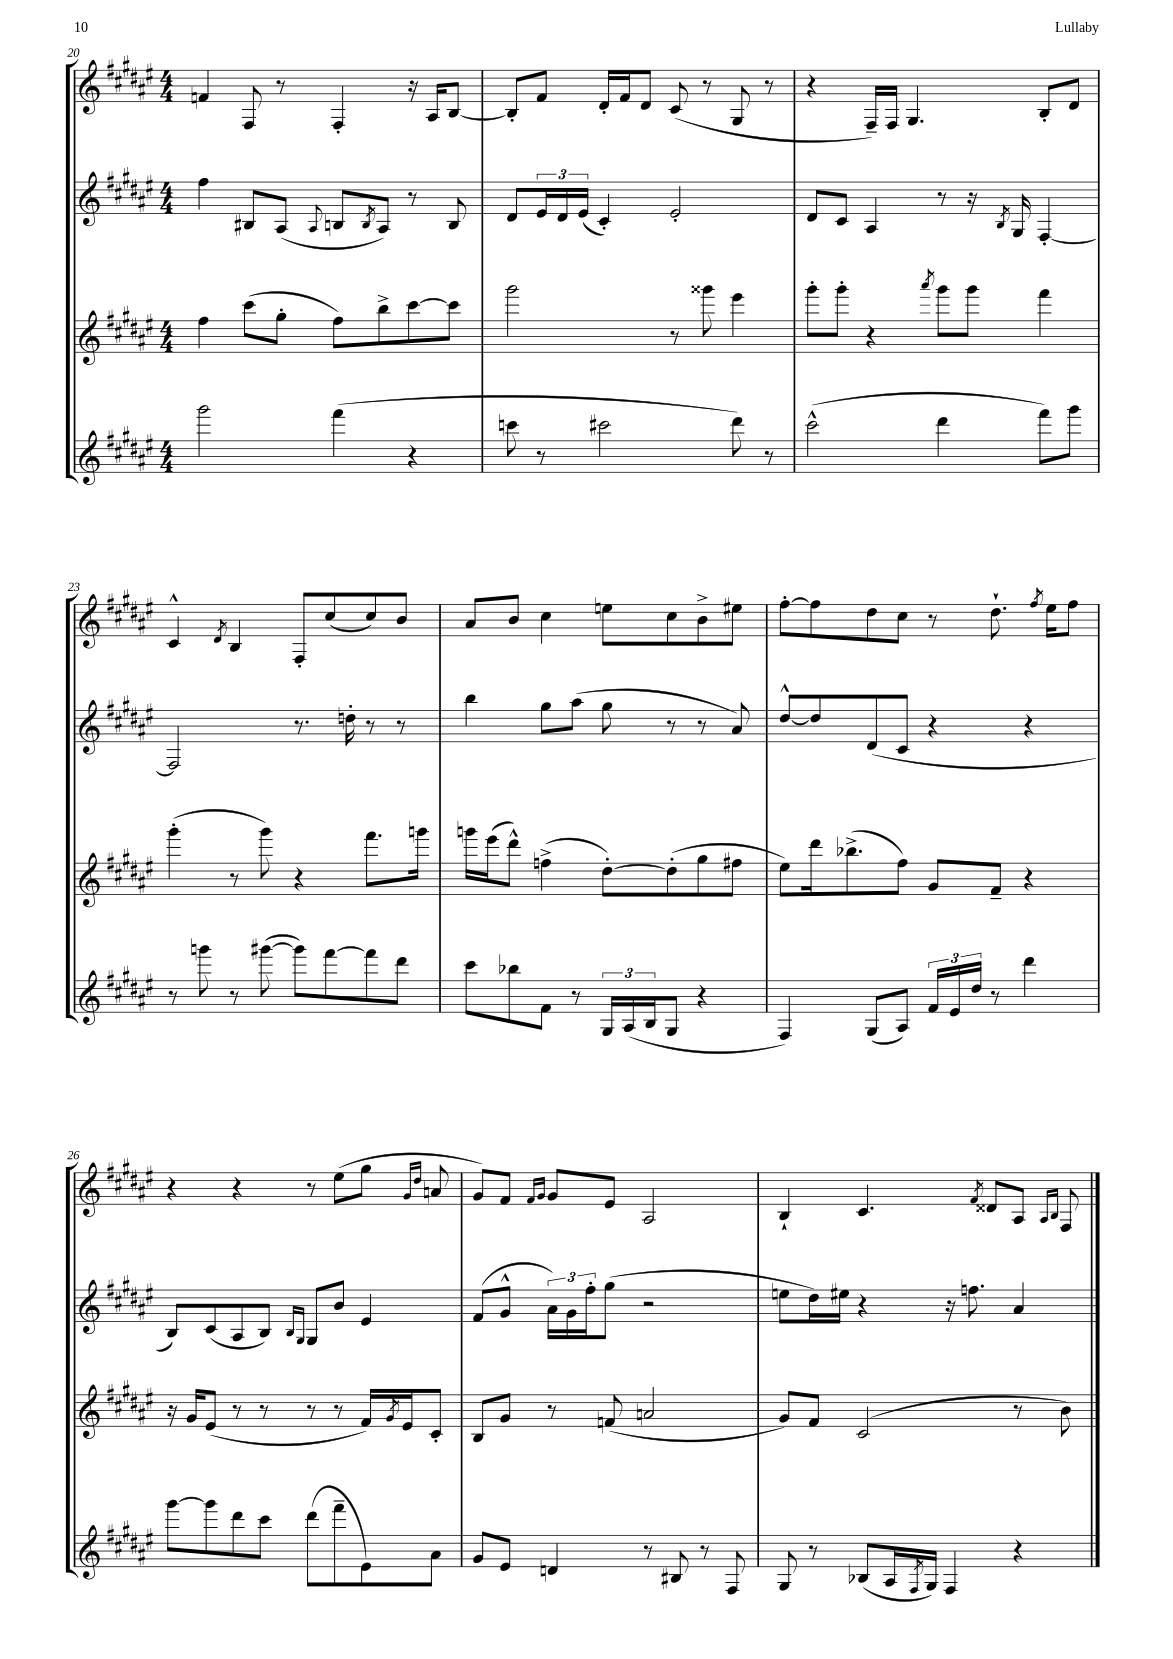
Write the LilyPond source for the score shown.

<<
\new StaffGroup <<
\new Staff = "s0" {
    \clef treble \key fis \major \numericTimeSignature \time 4/4
    f'4 fis8 r8 fis4-. r16 ais16 b8~ |
    b8-. fis'8 dis'16-. fis'16 dis'8 cis'8( r8 gis8 r8 |
    r4 fis16--) fis16 gis4. b8-. dis'8 |
    cis'4-^ \acciaccatura { dis'8 } b4 fis8-. cis''8( cis''8) b'8 |
    ais'8 b'8 cis''4 e''8 cis''8 b'8-> eis''8 |
    fis''8~-. fis''8 dis''8 cis''8 r8 dis''8.-! \acciaccatura { fis''8 } eis''16 fis''8 |
    r4 r4 r8 eis''8( gis''8 \grace { gis'16 dis''16 } a'8 |
    gis'8) fis'8 \grace { fis'16 gis'16 } gis'8 eis'8 ais2 |
    b4-! cis'4. \acciaccatura { fis'8 } disis'8 ais8 \grace { ais16 b16 } fis8 \bar "|." |
}
\new Staff = "s1" {
    \clef treble \key fis \major \numericTimeSignature \time 4/4
    fis''4 bis8 ais8( \appoggiatura { ais8 } b8 \acciaccatura { b8 } ais8) r8 b8 |
    dis'8 \tuplet 3/2 { eis'16 dis'16 eis'16( } cis'4-.) eis'2-. |
    dis'8 cis'8 ais4 r8 r16 \acciaccatura { b8 } gis16 fis4~-. |
    fis2 r8. d''16-. r8 r8 |
    b''4 gis''8 ais''8( gis''8 r8 r8 ais'8) |
    dis''8~-^ dis''8 dis'8( cis'8 r4 r4 |
    b8) cis'8( ais8 b8) \grace { b16 gis16 } gis8 b'8 eis'4 |
    fis'8( gis'8-^ \tuplet 3/2 { ais'16) gis'16 fis''16-. } gis''8( r2 |
    e''8 dis''16) eis''16 r4 r16 f''8. ais'4 \bar "|." |
}
\new Staff = "s2" {
    \clef treble \key fis \major \numericTimeSignature \time 4/4
    fis''4 cis'''8( gis''8-. fis''8) b''8-> cis'''8~ cis'''8 |
    gis'''2 r8 gisis'''8 eis'''4 |
    gis'''8-. gis'''8-. r4 \acciaccatura { ais'''8 } gis'''8 gis'''8 fis'''4 |
    gis'''4-.( r8 gis'''8) r4 fis'''8. g'''16 |
    g'''16 eis'''16( dis'''8-^) f''4->( dis''8~-.) dis''8-.( gis''8 fis''8 |
    eis''8) dis'''16 bes''8.->( fis''8) gis'8 fis'8-- r4 |
    r16 gis'16 eis'8( r8 r8 r8 r8 fis'16) \acciaccatura { gis'8 } eis'16 cis'8-. |
    b8 gis'8 r8 f'8( a'2 |
    gis'8) fis'8 cis'2( r8 b'8) \bar "|." |
}
\new Staff = "s3" {
    \clef treble \key fis \major \numericTimeSignature \time 4/4
    gis'''2 fis'''4( r4 |
    c'''8 r8 cis'''2 dis'''8) r8 |
    cis'''2-^( dis'''4 fis'''8) gis'''8 |
    r8 g'''8 r8 gis'''8~( gis'''8) fis'''8~ fis'''8 dis'''8 |
    cis'''8 bes''8 fis'8 r8 \tuplet 3/2 { gis16 ais16( b16 } gis8 r4 |
    fis4) gis8( ais8) \tuplet 3/2 { fis'16 eis'16 dis''16 } r8 dis'''4 |
    gis'''8~ gis'''8 dis'''8 cis'''8 dis'''8( fis'''8-- eis'8) ais'8 |
    gis'8 eis'8 d'4 r8 bis8 r8 fis8 |
    gis8 r8 bes8( ais16 \acciaccatura { fis8 } gis16) fis4 r4 \bar "|." |
}
>>
>>
\layout { \context { \Score currentBarNumber = #20 } }
